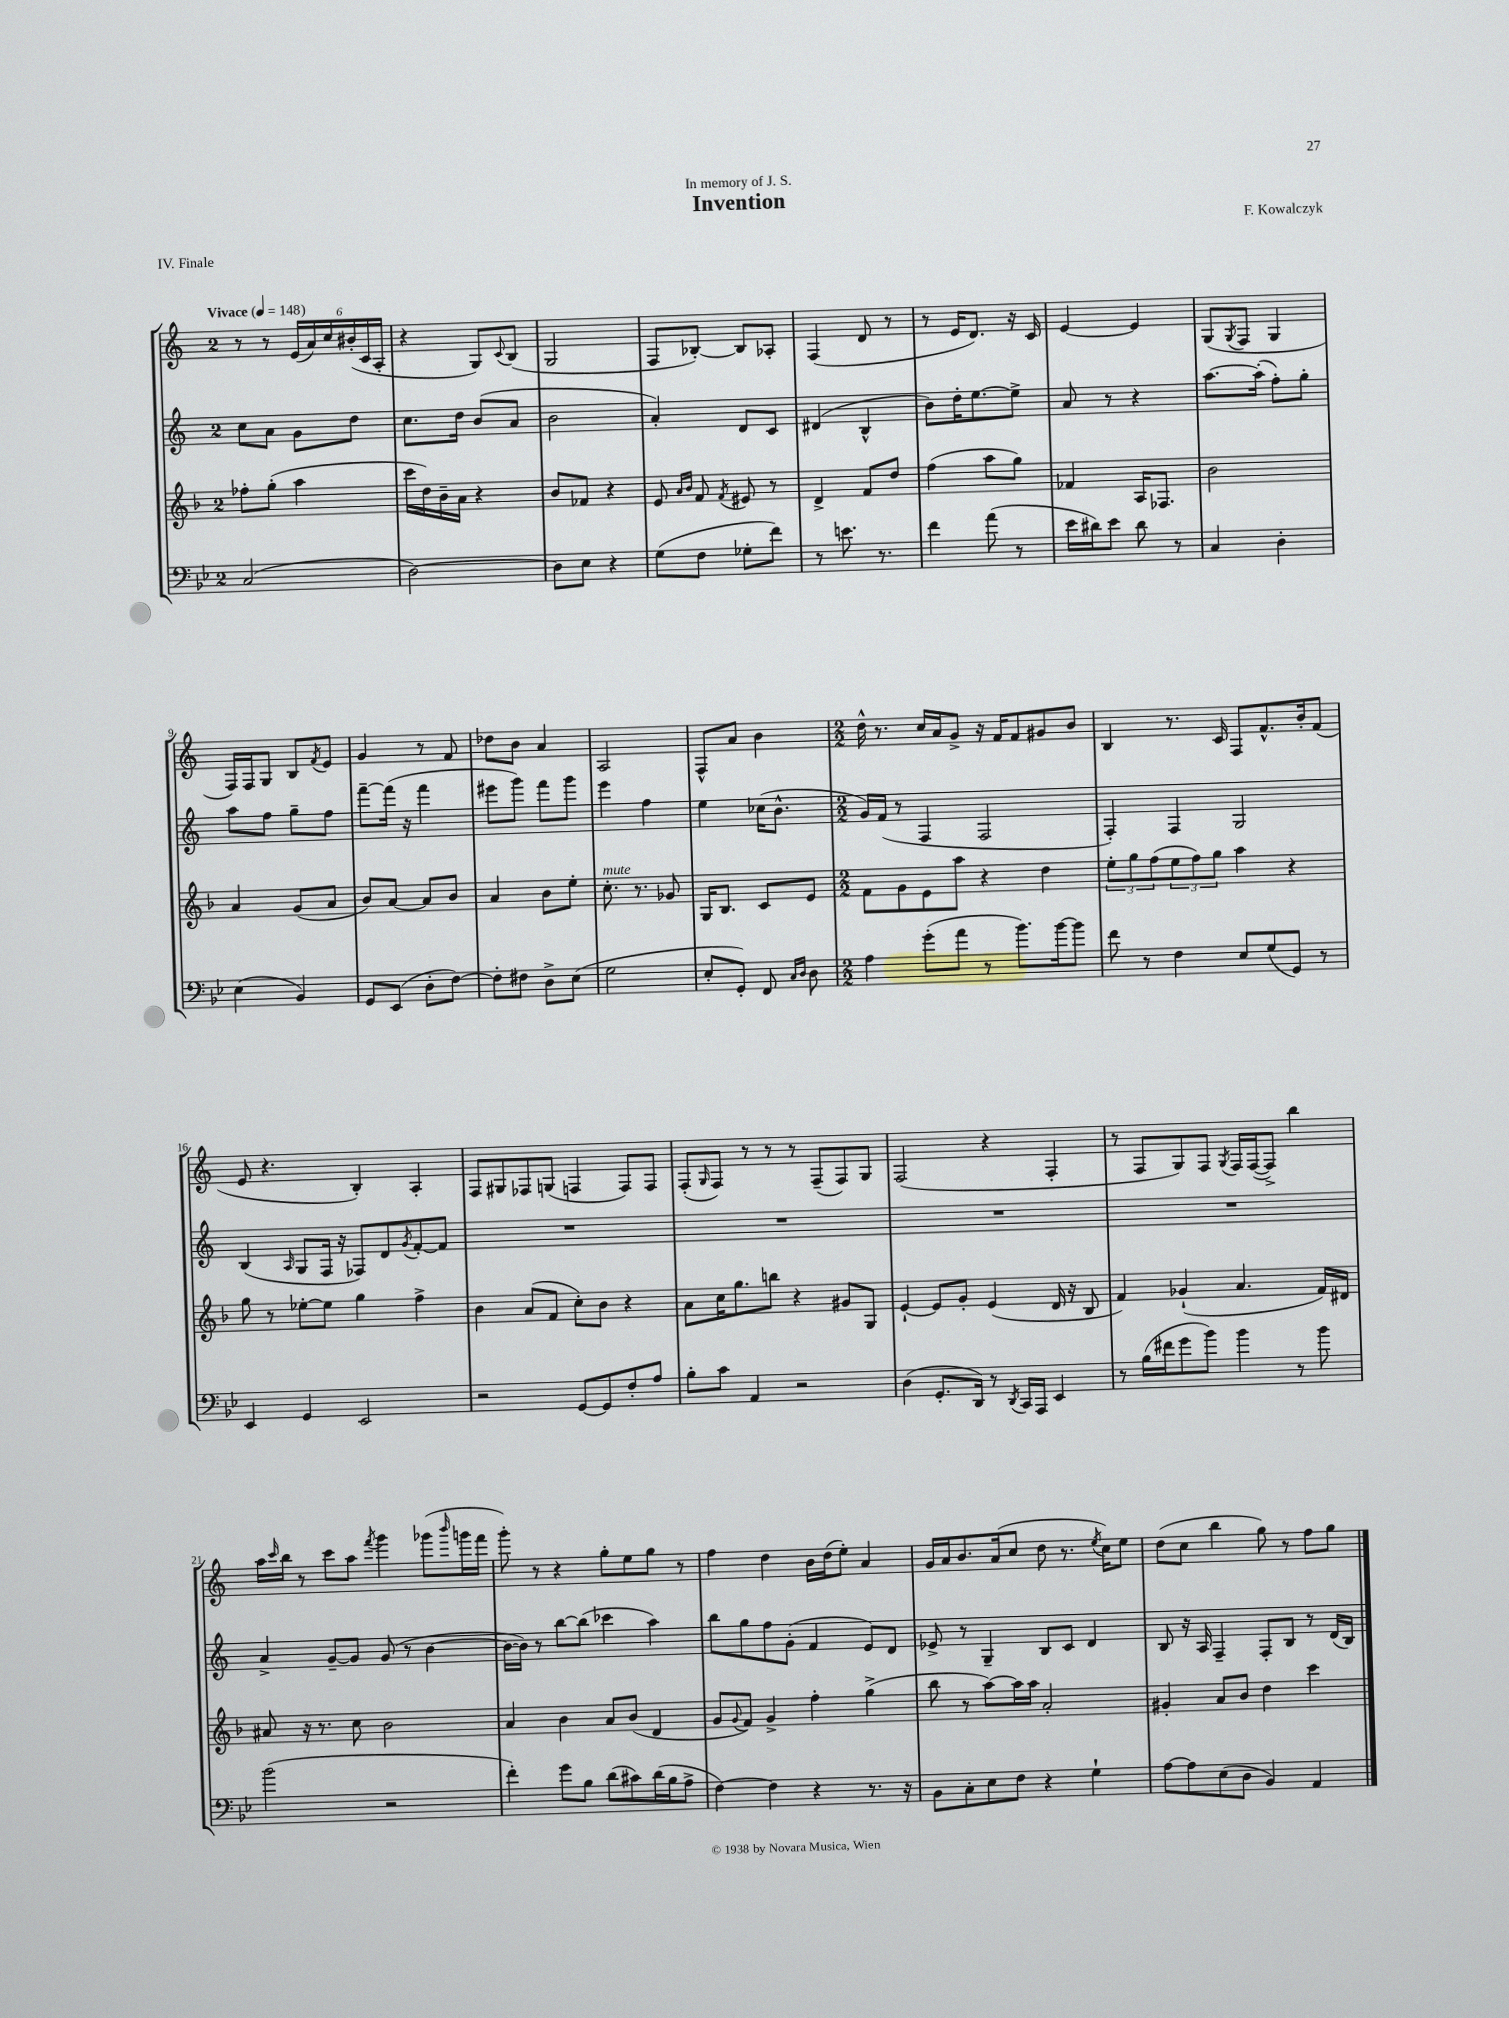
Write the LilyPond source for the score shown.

\header { title = "Invention" composer = "F. Kowalczyk" dedication = "In memory of J. S." piece = "IV. Finale" }
<<
\new StaffGroup <<
\new Staff = "s0" {
    \clef treble \key c \major \once \override Staff.TimeSignature.style = #'single-digit \time 2/4 \tempo "Vivace" 4 = 148
    r8 r8 \tuplet 6/4 { e'16( a'16) c''16 bis'16-.( c'16 a16-. } |
    r4 g8) \appoggiatura { c'8 } b8( |
    g2 |
    f8 bes8~-.) bes8 aes8-. |
    f4( d'8 r8 |
    r8 e'16 d'8.) r16 c'16 |
    e'4~ e'4 |
    g8( \acciaccatura { g8 } f8 g4 |
    f16) f16 g8 b8 \acciaccatura { f'8 } e'8 |
    g'4 r8 f'8 |
    des''8 b'8 a'4 |
    a2 |
    f8-^ a'8 b'4 |
    \numericTimeSignature \time 2/2 d''16-^ r8. c''16 a'16 g'8-> r16 f'16 f'8 gis'8 b'8 |
    b4 r8. c'16 f8 f'8.-^ b'16-. f'8( |
    e'8 r4. b4-.) a4-. |
    f8 gis8 fes8 g8( f4 f8) f8 |
    f8-.( \grace { g16 } f8) r8 r8 r8 f8--( f8) g8 |
    f2( r4 f4-. |
    r8 f8 g8) f8 \acciaccatura { g8 } f16 f16~( f8->) b''4 |
    a''16 \grace { c'''16 } b''16 r8 c'''8 a''8 \acciaccatura { f'''8 } g'''4 ges'''8( \grace { b'''16 } g'''16 f'''16 |
    g'''8-.) r8 r4 g''8-. e''8 g''8 r8 |
    f''4 d''4 b'16 d''16( e''8-.) a'4 |
    g'16 a'16 b'8. a'16( c''8 d''8 r8. \acciaccatura { e''8 } c''16) e''8 |
    d''8( c''8 b''4 g''8) r8 f''8 g''8 \bar "|." |
}
\new Staff = "s1" {
    \clef treble \key c \major \once \override Staff.TimeSignature.style = #'single-digit \time 2/4
    c''8 a'8 g'8 d''8 |
    c''8. d''16 b'8( a'8 |
    b'2 |
    a'4-.) d'8 c'8 |
    dis'4( b4-^ |
    b'8) d''16-. e''8.~ e''8-> |
    a'8 r8 r4 |
    a''8.~ a''16-.( f''8-.) g''8-. |
    a''8 f''8 g''8-- f''8 |
    f'''8~-- f'''16( r16 f'''4 |
    eis'''8 g'''8) f'''8 g'''8 |
    e'''4 f''4 |
    e''4 ces''16( b'8.-^ |
    \numericTimeSignature \time 2/2 g'16) f'16( r8 f4 f2 |
    f4-.) f4 g2 |
    b4( \grace { a16 } g8 f16 r16 fes8) d'8 \acciaccatura { g'8 } f'8~-. f'8 |
    R1 |
    R1 |
    R1 |
    R1 |
    a'4-> g'8~-- g'8 g'8( r8 b'4~ |
    b'16~ b'16) r8 b''8~ b''8( ces'''4 a''4) |
    b''8 g''8 f''8 g'8-.( f'4 e'8) d'8 |
    ees'8-> r8 g4-- b8 c'8 d'4 |
    b8 r16 a16 f4-- f8-. b8 r8 d'16( b16) \bar "|." |
}
\new Staff = "s2" {
    \clef treble \key f \major \once \override Staff.TimeSignature.style = #'single-digit \time 2/4
    fes''8-. g''8-.( a''4 |
    c'''16 d''16) bes'16-- a'16 r4 |
    bes'8 fes'8 r4 |
    e'8 \grace { a'16 bes'16 } f'8 \acciaccatura { f'8 } eis'8 r8 |
    d'4-> f'8 d''8 |
    f''4( a''8 g''8) |
    fes'4 a16 fes8. |
    bes'2 |
    a'4 g'8( a'8 |
    bes'8) a'8~ a'8 bes'8 |
    a'4 bes'8 e''8-. |
    c''8.-.^\markup { \italic "mute" } r8. ges'8 |
    g16 bes8. c'8 e'8 |
    \numericTimeSignature \time 2/2 f'8 g'8 e'8 a''8 r4 d''4 |
    \tuplet 3/2 { e''8-. g''8 f''8( } \tuplet 3/2 { e''8 f''8) g''8 } a''4 r4 |
    g''8 r8 ees''8~-. ees''8 g''4 f''4-> |
    bes'4 a'8( f'8 c''8-.) bes'8 r4 |
    a'8 c''16 g''8. b''8 r4 gis'8 g8 |
    e'4~-! e'8 g'8-. e'4( d'16 r16 bes8 |
    f'4) ges'4-!( a'4. f'16) dis'16 |
    ais'8 r16 r8. c''8 bes'2 |
    a'4 bes'4 a'8 bes'8( d'4 |
    g'8 \appoggiatura { g'8 } f'8) g'4-> f''4-. g''4->( |
    bes''8 r8 a''8~) a''16 a''16 a'2-. |
    gis'4-. a'8 bes'8 d''4 c'''4 \bar "|." |
}
\new Staff = "s3" {
    \clef bass \key bes \major \once \override Staff.TimeSignature.style = #'single-digit \time 2/4
    c2( |
    d2~) |
    d8 ees8 r4 |
    g8( f8 ges8-. f'8) |
    r8 e'8. r8. |
    f'4 a'8( r8 |
    ees'16 dis'16) ees'8 dis'8 r8 |
    c4 d4-. |
    ees4( bes,4) |
    g,8 ees,8( d8-. f8~) |
    f8-. fis8 d8-> ees8( |
    g2 |
    ees8-. g,8-.) f,8 \grace { c16 d16 } d8 |
    \numericTimeSignature \time 2/2 a4 g'8-.( a'8 r8 bes'8.) bes'16~ bes'8 |
    f'8 r8 f4 ees8 g8( g,8) r8 |
    ees,4 g,4 ees,2 |
    r2 g,8~ g,8 f8-. a8 |
    bes8-. c'8 a,4 r2 |
    d4( g,8.-. d,16) r8 \acciaccatura { d,8 } c,16 a,,16 ees,4 |
    r8 bes16( fis'16 g'8 bes'8) bes'4 r8 bes'8 |
    bes'2( r2 |
    f'4-.) g'8 bes8 d'8( cis'8) d'16( bes16 a8-> |
    f4~) f4 r4 r8. r16 |
    bes,8 c8-. ees8 f8 r4 g4-! |
    a8~ a8 ees8( d8 bes,4) a,4 \bar "|." |
}
>>
>>
